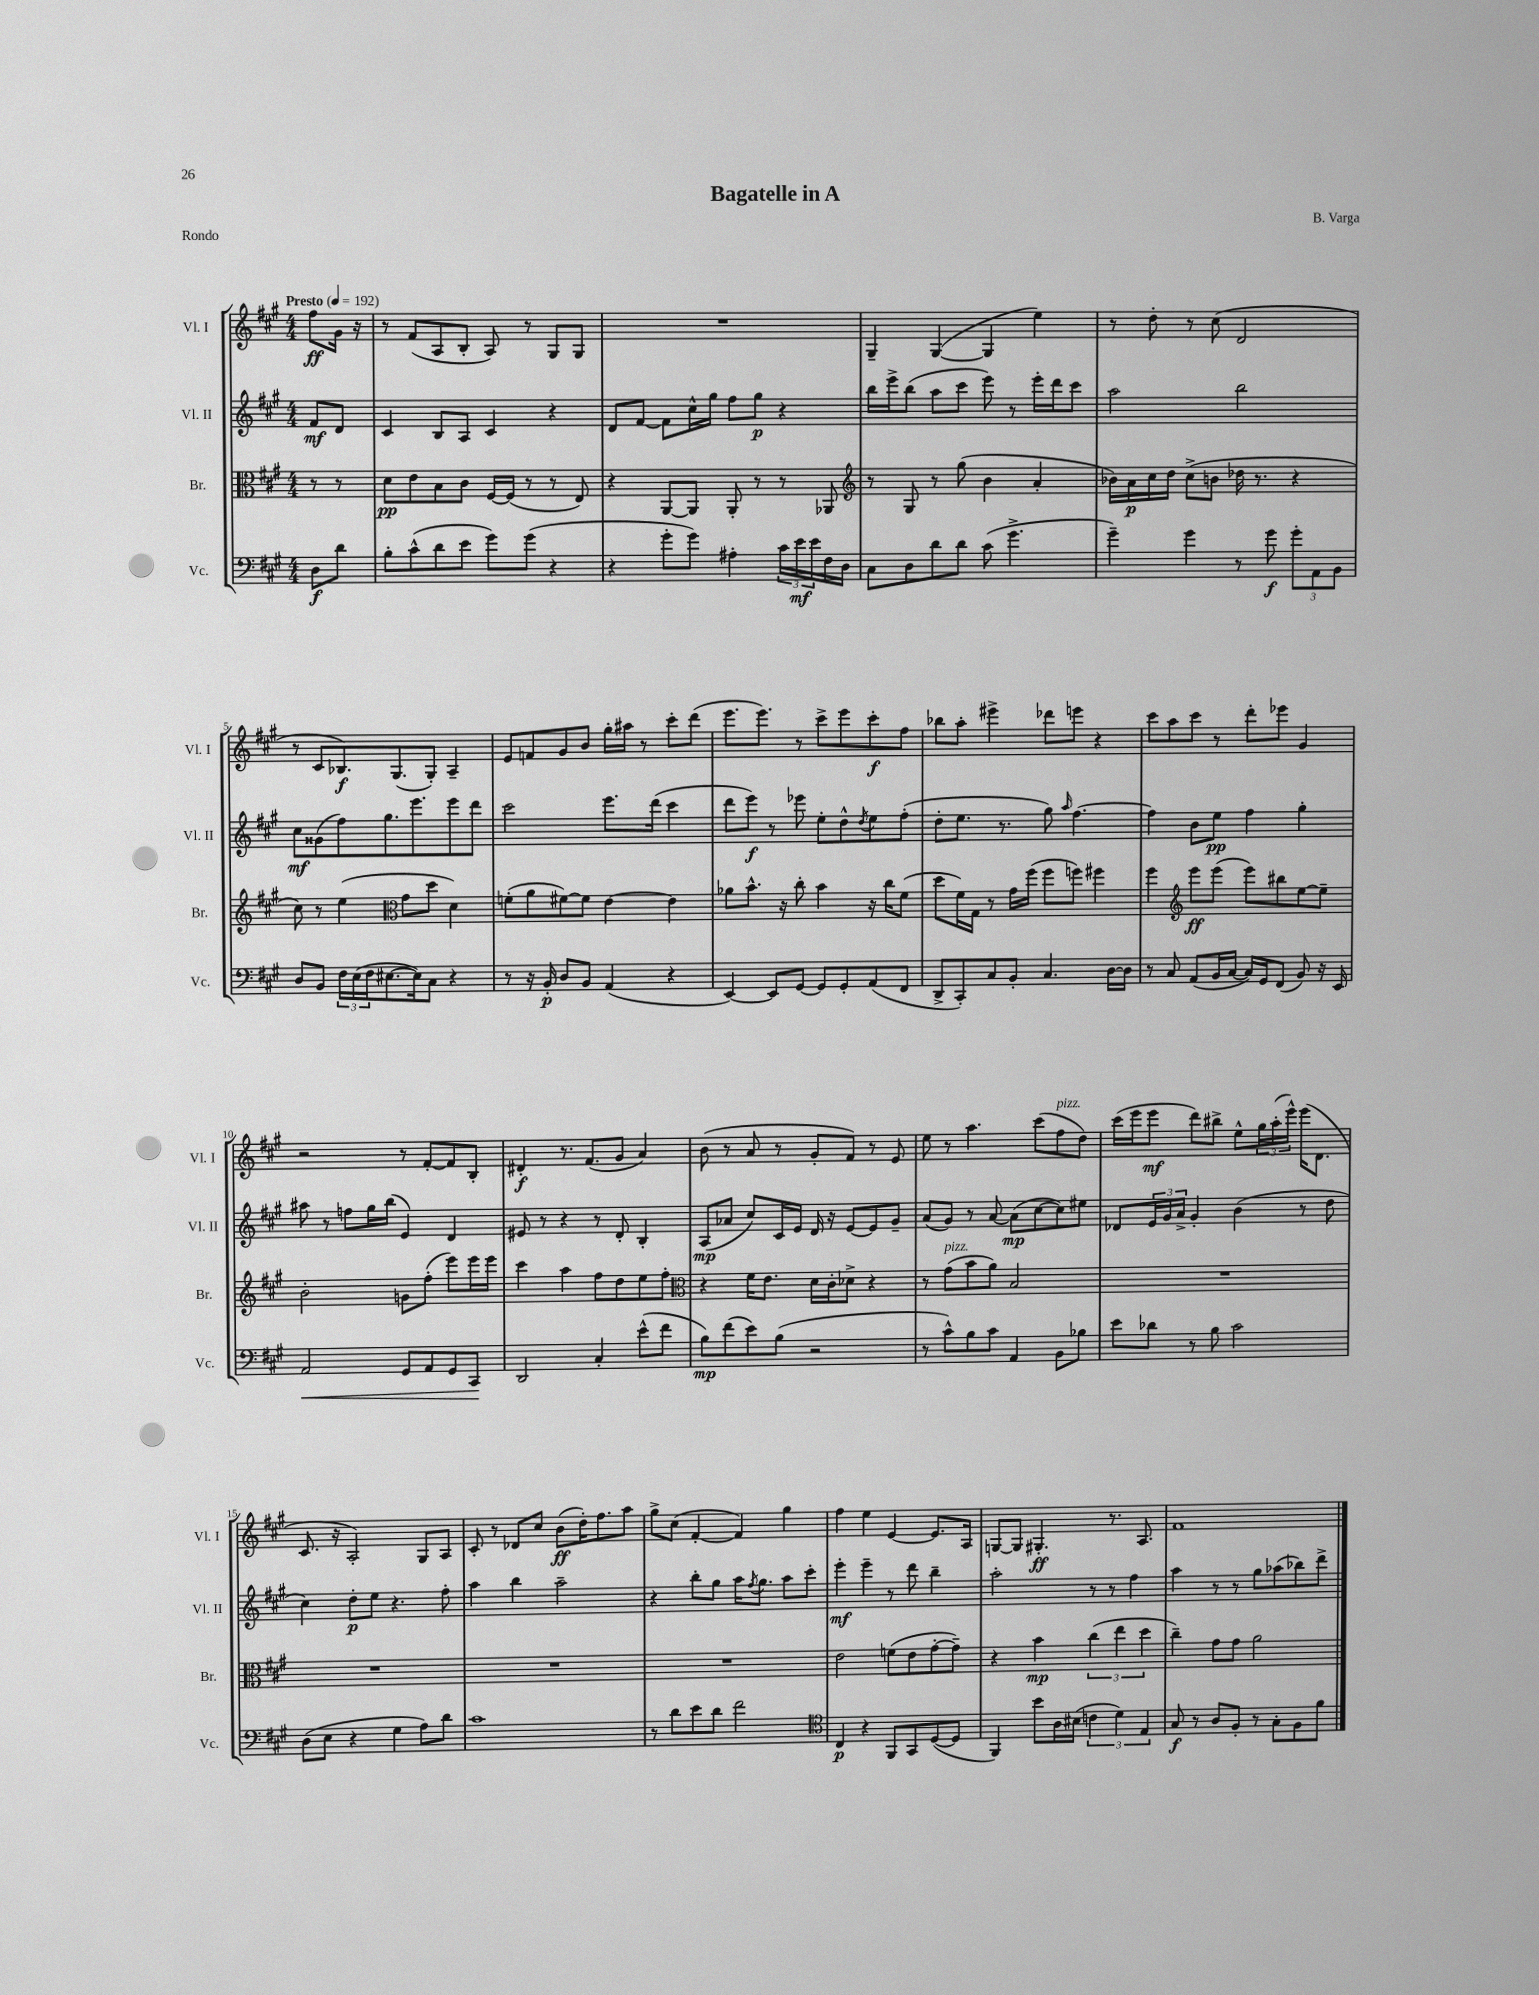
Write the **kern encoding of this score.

**kern	**kern	**kern	**kern
*staff4	*staff3	*staff2	*staff1
*clefF4	*clefC3	*clefG2	*clefG2
*k[f#c#g#]	*k[f#c#g#]	*k[f#c#g#]	*k[f#c#g#]
*M4/4	*M4/4	*M4/4	*M4/4
*MM192	*MM192	*MM192	*MM192
8D	8r	8f#	8ff#
8d	8r	8d	16g#
.	.	.	16r
=	=	=	=
8B'	8d	4c#	8r
(8c#^^	8e	.	(8f#
8d	8B	8B	8A
8e	8c#	8A	8B'
8g#)	[16F#	4c#	8A)
.	(16F#]	.	.
(8g#	8r	.	8r
4r	8r	4r	8G#
.	8E)	.	8G#
=	=	=	=
4r	4r	8d	1r
.	.	[8f#	.
8g#'	[8AA	8f#]	.
8g#)	8AA]	16cc#^^	.
.	.	16gg#	.
4A#'	8AA'	8ff#	.
.	8r	8gg#	.
24c#	8r	4r	.
24e	.	.	.
24e	.	.	.
16F#	8AA-	.	.
16D	.	.	.
=	=	=	=
*	*clefG2	*	*
8C#	8r	16bb	4G#~
.	.	16eee^	.
8D	8G#	(8bb	.
8d	8r	8aa	([4G#
8d	(8gg#	8ccc#	.
(8c#	4b	8eee)	4G#]
4.g#^	.	8r	.
.	4a'	16eee'	4ee)
.	.	16ddd	.
.	.	8ccc#	.
=	=	=	=
4g#~)	16b-)	2aa	8r
.	16a	.	.
.	16cc#	.	8dd'
.	16dd	.	.
4g#	(8cc#^	.	8r
.	8b	.	(8cc#
8r	16dd-	2bb	2d
.	8.r	.	.
8g#	.	.	.
12g#'	4r	.	.
12AA	.	.	.
12BB	.	.	.
=	=	=	=
8D	8cc#)	8cc#	8r
8BB	8r	(8g##	8c#
24F#	(4ee	8ff#)	8.B-)
(24E	.	.	.
24F#	.	.	.
[8.E#	.	8.gg#	.
.	.	.	(8.G#
*	*clefC3	*	*
.	8g#	.	.
16E#])	.	8.eee	.
8C#	8dd	.	8G#')
4r	4d)	8eee	4A~
.	.	8ddd	.
=	=	=	=
8r	(8f'	2ccc#	8e
16r	8a	.	8f
16BB'	.	.	.
8D	[8f#)	.	8g#
8BB	8f#]	.	8b
(4AA	[4e	8.eee	16gg#'
.	.	.	16aa#
.	.	.	8r
.	.	(16ddd	.
4r	4e]	4ccc#	8ccc#'
.	.	.	(8ddd
=	=	=	=
[4EE)	8a-	8ddd	8.eee
.	8.b^^	8eee)	.
.	.	.	8.eee)
8EE]	.	8r	.
.	16r	.	.
[8GG#	8cc#'	8eee-	8r
8GG#]	4b	8ee'	8ccc#^
8GG#'	.	8dd^^	8eee
.	.	8qdd	.
(8AA	16r	8ee	8ccc#'
.	16cc#	.	.
8FF#	(8f#	(8ff#'	8ff#
=	=	=	=
8DD^	8dd	8dd'	8bb-
8CC#')	16f#)	8.ee	8aa'
.	16G#	.	.
8C#	8r	.	4eee#^
.	.	8.r	.
8BB'	16g#	.	.
.	(16ff#	.	.
4.C#	8ff#	8gg#)	8ddd-
.	.	16qqaa	.
.	8ff)	[4.ff#	8eee
.	4ff#	.	4r
[16D	.	.	.
16D]	.	.	.
=	=	=	=
8r	4ff#	4ff#]	8ccc#
8C#	.	.	8aa
*	*clefG2	*	*
(8AA	8eee	8b	8ccc#
16BB	(8eee	8ee	8r
[16C#	.	.	.
16C#])	8eee)	4ff#	8ddd'
16GG#	.	.	.
(8FF#	8bb#	.	8eee-
8BB)	[8ee	4gg#'	4g#
16r	8ee~]	.	.
16EE	.	.	.
=	=	=	=
2AA	2b'	8aa#	2r
.	.	8r	.
.	.	8ff	.
.	.	16gg#	.
.	.	(16bb	.
8GG#	8g	4e)	8r
8AA	(8ff#'	.	[8f#'
8GG#	8eee)	4d	8f#]
8CC#	16eee	.	8B'
.	16eee	.	.
=	=	=	=
2DD	4ccc#	8e#	4d#'
.	.	8r	.
.	4aa	4r	8.r
.	.	.	(8.f#
4C#'	8ff#	8r	.
.	8dd	8d'	8g#
(8e^^	8ee	4B'	4a)
8f#	8ff#'	.	.
=	=	=	=
*	*clefC3	*	*
8B)	4r	(8A	(8b
(8f#	.	8a-	8r
8e)	16f#	8cc#)	8a
.	8.e	.	.
(8B	.	16c#	8r
.	.	16e	.
2r	16d	16d	8g#'
.	16c#'	16r	.
.	8d-^	[8e	8f#)
.	4r	8e]	8r
.	.	8g#~	8e
=	=	=	=
8r	8r	(8a	8ee
8c#^^)	(8g#	8g#)	8r
8B	8b	8r	4.aa
8c#	8a)	[8a	.
4AA	2B	(8a]	.
.	.	[8cc#	(8ccc#
8BB	.	8cc#])	8ff#
8B-	.	8ee#	8dd)
=	=	=	=
8e	1r	8d-	(16ccc#
.	.	.	16eee
8d-	.	24e	8eee
.	.	24g#	.
.	.	24a^	.
8r	.	4g#'	8ddd)
8B	.	.	8bb#^
2c#	.	(4b	8ee^^
.	.	.	24gg#
.	.	.	(24aa'
.	.	.	24eee^^)
.	.	8r	(16eee
.	.	.	8.d
.	.	8dd	.
=	=	=	=
(8D	1r	4cc#)	8.c#
8E	.	.	.
.	.	.	16r
4r	.	8dd'	2A')
.	.	8ee	.
4G#	.	4.r	.
8A)	.	.	8G#
8d	.	8ff#'	8A
=	=	=	=
1c#	1r	4aa	8c#'
.	.	.	8r
.	.	4bb	8d-
.	.	.	8cc#
.	.	2aa~	(8b
.	.	.	16dd')
.	.	.	8.ff#
.	.	.	8aa
=	=	=	=
8r	1r	4r	8gg#^
8d	.	.	(8cc#
8e	.	8bb'	[4f#'
8d	.	8gg#	.
2f#	.	16aa	4f#])
.	.	8qff#	.
.	.	8.gg#	.
.	.	8aa	4gg#
.	.	8ccc#'	.
=	=	=	=
*clefC4	*	*	*
4C#	2e	4eee'	4ff#
4r	.	4eee~	4ee
8FF#	(8f	8r	[4e
8GG#	8e	8ddd	.
([8D	[8g#'	4bb~	8.e]
8D]	8g#~])	.	.
.	.	.	16A
=	=	=	=
4FF#)	4r	2aa'	[8G
.	.	.	8G]
8b	4b	.	4.G#'
16A	.	.	.
(16B#	.	.	.
6c	(6cc#	8r	.
.	.	8r	8.r
6d)	6ee	.	.
.	.	4ff#	.
.	.	.	8.A
6E	6dd	.	.
=	=	=	=
8G#	4cc#~)	4aa	1f#
8r	.	.	.
8A	8g#	8r	.
8F#'	8g#	8r	.
8r	2a	8gg#	.
8G#'	.	(8aa-	.
8F#	.	8bb-)	.
8f#	.	8ddd^	.
==	==	==	==
*-	*-	*-	*-
